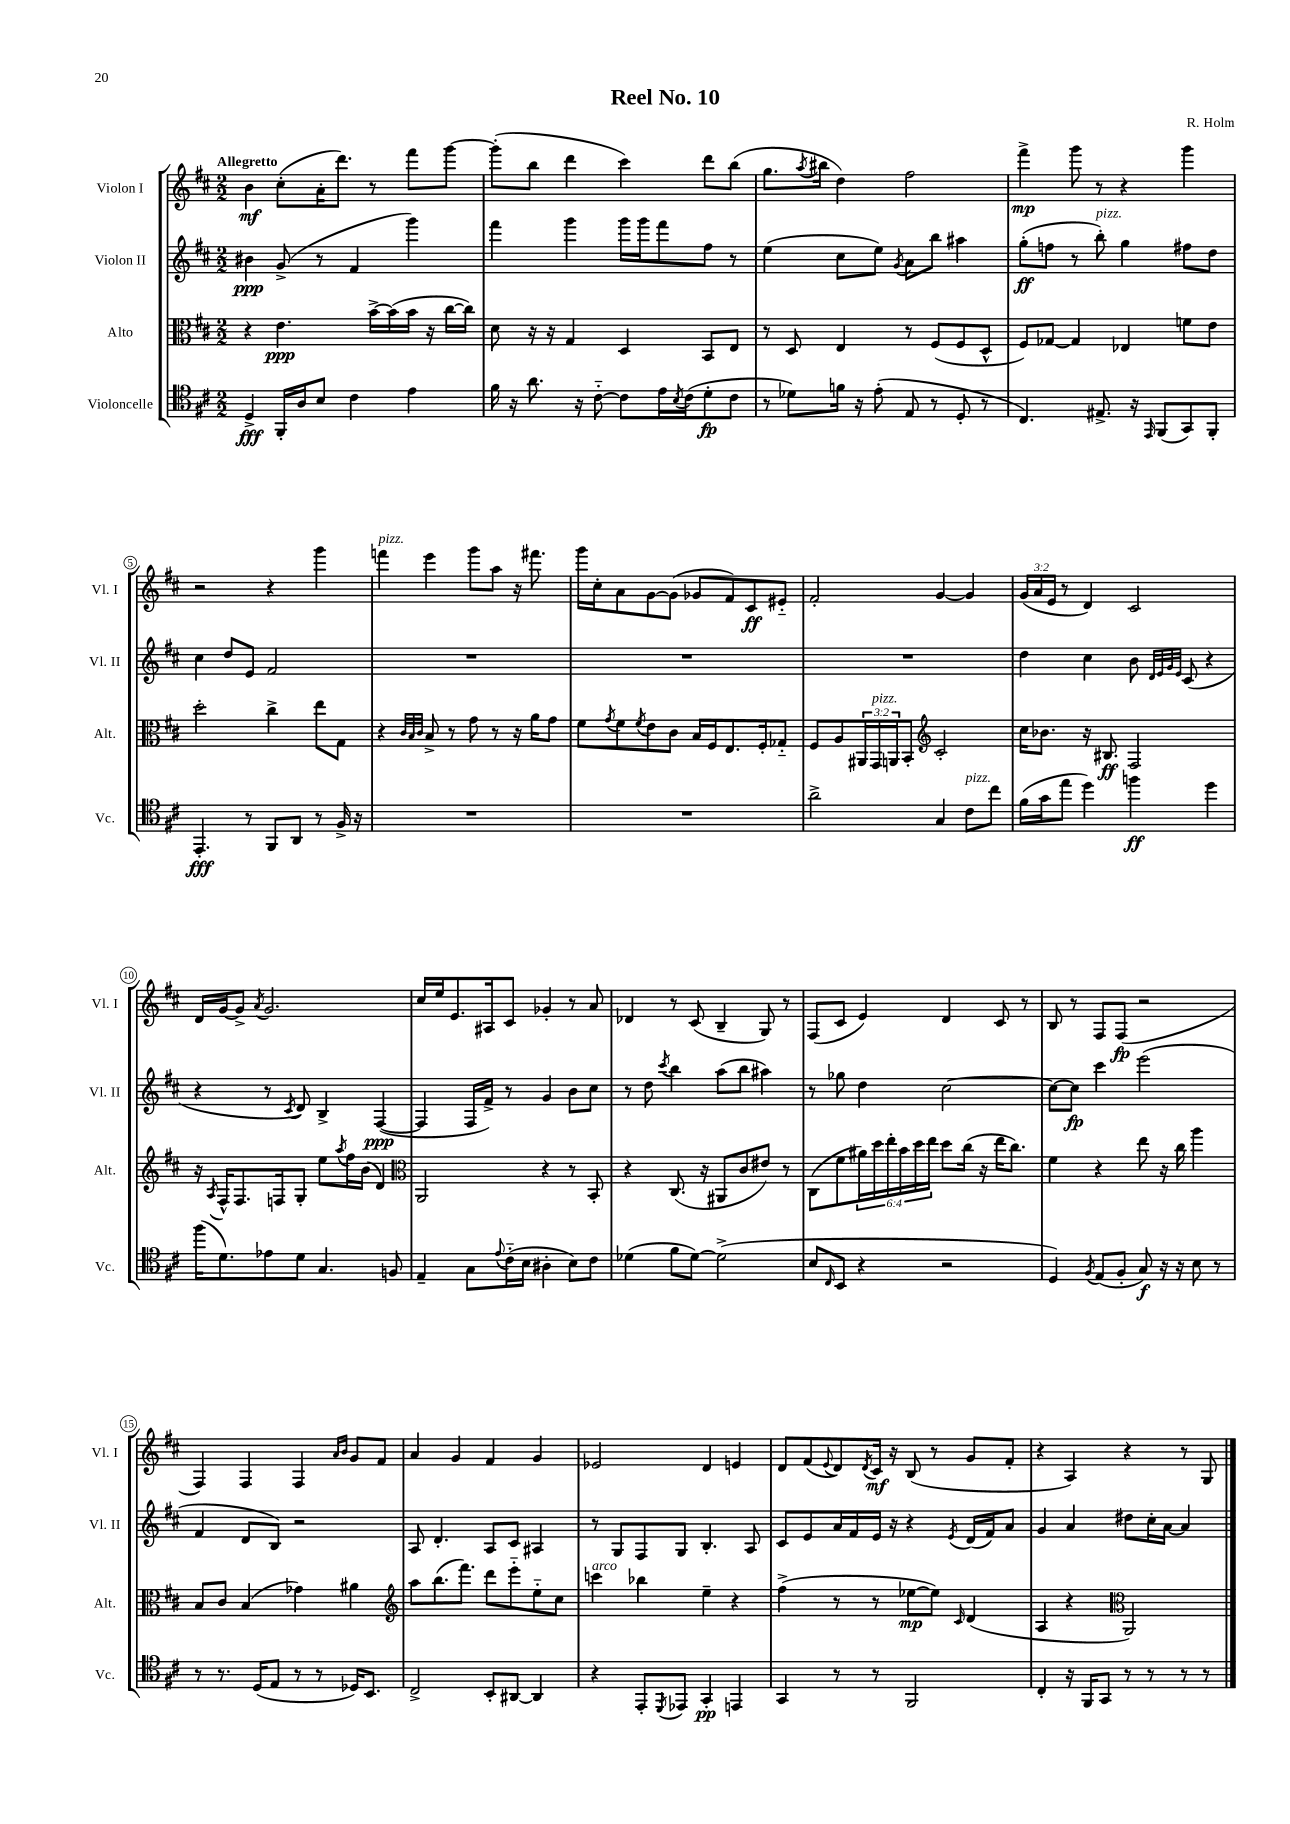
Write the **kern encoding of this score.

**kern	**kern	**kern	**kern
*staff4	*staff3	*staff2	*staff1
*clefC4	*clefC3	*clefG2	*clefG2
*k[f#c#]	*k[f#c#]	*k[f#c#]	*k[f#c#]
*M2/2	*M2/2	*M2/2	*M2/2
4D^	4r	4b#	4b
16FF#'	4.e	(8g^	(8cc#'
16A	.	.	.
8B	.	8r	16a'
.	.	.	8.ddd)
4c#	.	4f#	.
.	[16b^	.	8r
.	(16b]	.	.
4e	16b	4ggg)	8fff#
.	16r	.	.
.	[16cc#	.	[8ggg
.	16cc#])	.	.
=	=	=	=
16f#	8d	4fff#	(8ggg']
16r	.	.	.
8.a	16r	.	8bb
.	16r	.	.
.	4G	4ggg	4ddd
16r	.	.	.
[8c#'~	.	.	.
8c#]	4D	16ggg	4ccc#)
.	.	16ggg	.
16e	.	8fff#	.
8qB	.	.	.
(16c#	.	.	.
8d'	8BB	8ff#	8ddd
8c#	8E	8r	(8bb
=	=	=	=
8r	8r	(4ee	8.gg
8d-)	8D	.	.
.	.	.	8qaa
.	.	.	16bb#
16f	4E	8cc#	4dd)
16r	.	.	.
(8e'	.	8ee)	.
.	.	8qg	.
8E	8r	8a	2ff#
8r	(8F#	8bb	.
8D'	8F#	4aa#	.
8r	8D^^	.	.
=	=	=	=
4.C#)	8F#)	(8gg'	4fff#^
.	[8G-	8ff	.
.	4G-]	8r	8ggg
8.E#^	.	8bb')	8r
.	4E-	4gg	4r
16r	.	.	.
16qqEE	.	.	.
(8FF#	.	.	.
8GG)	8f	8ff#	4ggg
8FF#'	8e	8dd	.
=	=	=	=
4.EE'	2dd'	4cc#	2r
.	.	8dd	.
8r	.	8e	.
8FF#	4cc#^	2f#	4r
8AA	.	.	.
8r	8ee	.	4ggg
16F#^	8G	.	.
16r	.	.	.
=	=	=	=
1r	4r	1r	4fff
.	32qqc#	.	.
.	32qqB	.	.
.	32qqc#	.	.
.	8B^	.	4eee
.	8r	.	.
.	8g	.	8ggg
.	8r	.	8aa
.	16r	.	16r
.	16a	.	8.fff#
.	8g	.	.
=	=	=	=
1r	8f#	1r	16ggg
.	.	.	16cc#'
.	8qg	.	.
.	8f#	.	8a
.	8qf#	.	.
.	8e	.	[8g
.	8c#	.	(8g]
.	16B	.	8g-
.	16F#	.	.
.	8.E	.	8f#)
.	.	.	8c#
.	16F#'	.	.
.	8G-'~	.	8e#'~
=	=	=	=
2a^	8F#	1r	2f#'
.	8A	.	.
.	24AA#	.	.
.	24GG	.	.
.	24AA	.	.
.	8BB'	.	.
*	*clefG2	*	*
4G	2c#'	.	[4g
8c#	.	.	4g]
8cc#	.	.	.
=	=	=	=
(16f#	16cc#	4dd	(24g
.	.	.	24a
16g	8.b-	.	.
.	.	.	24e
8ee	.	.	8r
4dd)	16r	4cc#	4d)
.	8.B#	.	.
4ff	2F#	8b	2c#
.	.	32qqd	.
.	.	32qqe	.
.	.	32qqg	.
.	.	32qqe	.
.	.	(8c#	.
4dd	.	4r	.
=	=	=	=
(16ff#	16r	4r	16d
.	8qA	.	.
8.d)	16F#^^	.	[16g
.	8.F#	.	8g^]
.	.	.	8qa
8e-	.	8r	2.g
.	16F	.	.
.	.	8qc#	.
8d	8G'	8d)	.
4.G	8ee	4B^	.
.	8qaa	.	.
.	16ff#	.	.
.	(16b	.	.
.	4d)	([4F#	.
8F	.	.	.
=	=	=	=
*	*clefC3	*	*
4E~	2AA	4F#]	16cc#
.	.	.	16ee
.	.	.	8.e
8G	.	16F#	.
.	.	16f#^)	16A#
8qqe	.	.	.
(16c#'~	.	8r	8c#
16B	.	.	.
4A#'	4r	4g	4g-'
8B)	8r	8b	8r
8c#	8BB'	8cc#	8a
=	=	=	=
(4d-	4r	8r	4d-
.	.	8dd	.
.	.	8qccc#	.
8f#	(8.C#	4bb	8r
[8d-)	.	.	(8c#
.	16r	.	.
(2d-^]	8AA#	(8aa	4B~
.	8c#	8bb	.
.	8e#)	4aa#)	8G)
.	8r	.	8r
=	=	=	=
8B	(8C#	8r	(8F#
16qqC#	.	.	.
8BB	8f#	8gg-	8c#
4r	24a#)	4dd	4e)
.	24dd	.	.
.	24ee'	.	.
.	24b	.	.
.	24dd	.	.
.	24ee	.	.
2r	8dd	[2cc#	4d
.	(16cc#	.	.
.	16r	.	.
.	16ee	.	8c#
.	8.cc#)	.	.
.	.	.	8r
=	=	=	=
4D)	4f#	8cc#_	8B
.	.	8cc#]	8r
8qF#	.	.	.
(8E	4r	4ccc#	8F#
8F#'	.	.	(8F#
8G)	8ee	(2eee	2r
16r	16r	.	.
16r	16cc#	.	.
8B	4aa	.	.
8r	.	.	.
=	=	=	=
8r	8B	4f#	4F#)
8.r	8c#	.	.
.	(4B	8d	4F#
(16D	.	.	.
8E	.	8B)	.
8r	4g-)	2r	4F#
8r	.	.	.
.	.	.	16qqa
.	.	.	16qqb
16D-)	4a#	.	8g
8.BB	.	.	.
.	.	.	8f#
=	=	=	=
*	*clefG2	*	*
2C#^	8aa	8A	4a
.	(8.bb	4.d'	.
.	.	.	4g
.	8.fff#)	.	.
8BB'	8ddd	8A	4f#
[8AA#	8eee'~	8c#	.
4AA#]	8ee'~	4A#	4g
.	8cc#	.	.
=	=	=	=
4r	4ccc	8r	2e-
.	.	8G	.
8EE'	4bb-	8F#	.
8qDD	.	.	.
8EE-	.	8G	.
4GG'	4ee~	4.B'	4d
4EE	4r	.	4e
.	.	8A	.
=	=	=	=
4GG	(4ff#^	8c#	8d
.	.	8e	(8f#
.	.	.	8qqe
8r	8r	16a	8d)
.	.	16f#	.
.	.	.	8qd
8r	8r	16e	16c#
.	.	16r	16r
2FF#	[8ee-	4r	(8B
.	8ee-])	.	8r
.	16qqc#	8qe	.
.	(4d	(16d	8g
.	.	16f#)	.
.	.	8a	8f#'
=	=	=	=
4C#'	4A	4g	4r
16r	4r	4a	4A)
16FF#	.	.	.
8GG	.	.	.
*	*clefC3	*	*
8r	2AA)	8dd#	4r
8r	.	16cc#'	.
.	.	[16a	.
8r	.	4a]	8r
8r	.	.	8G
==	==	==	==
*-	*-	*-	*-
